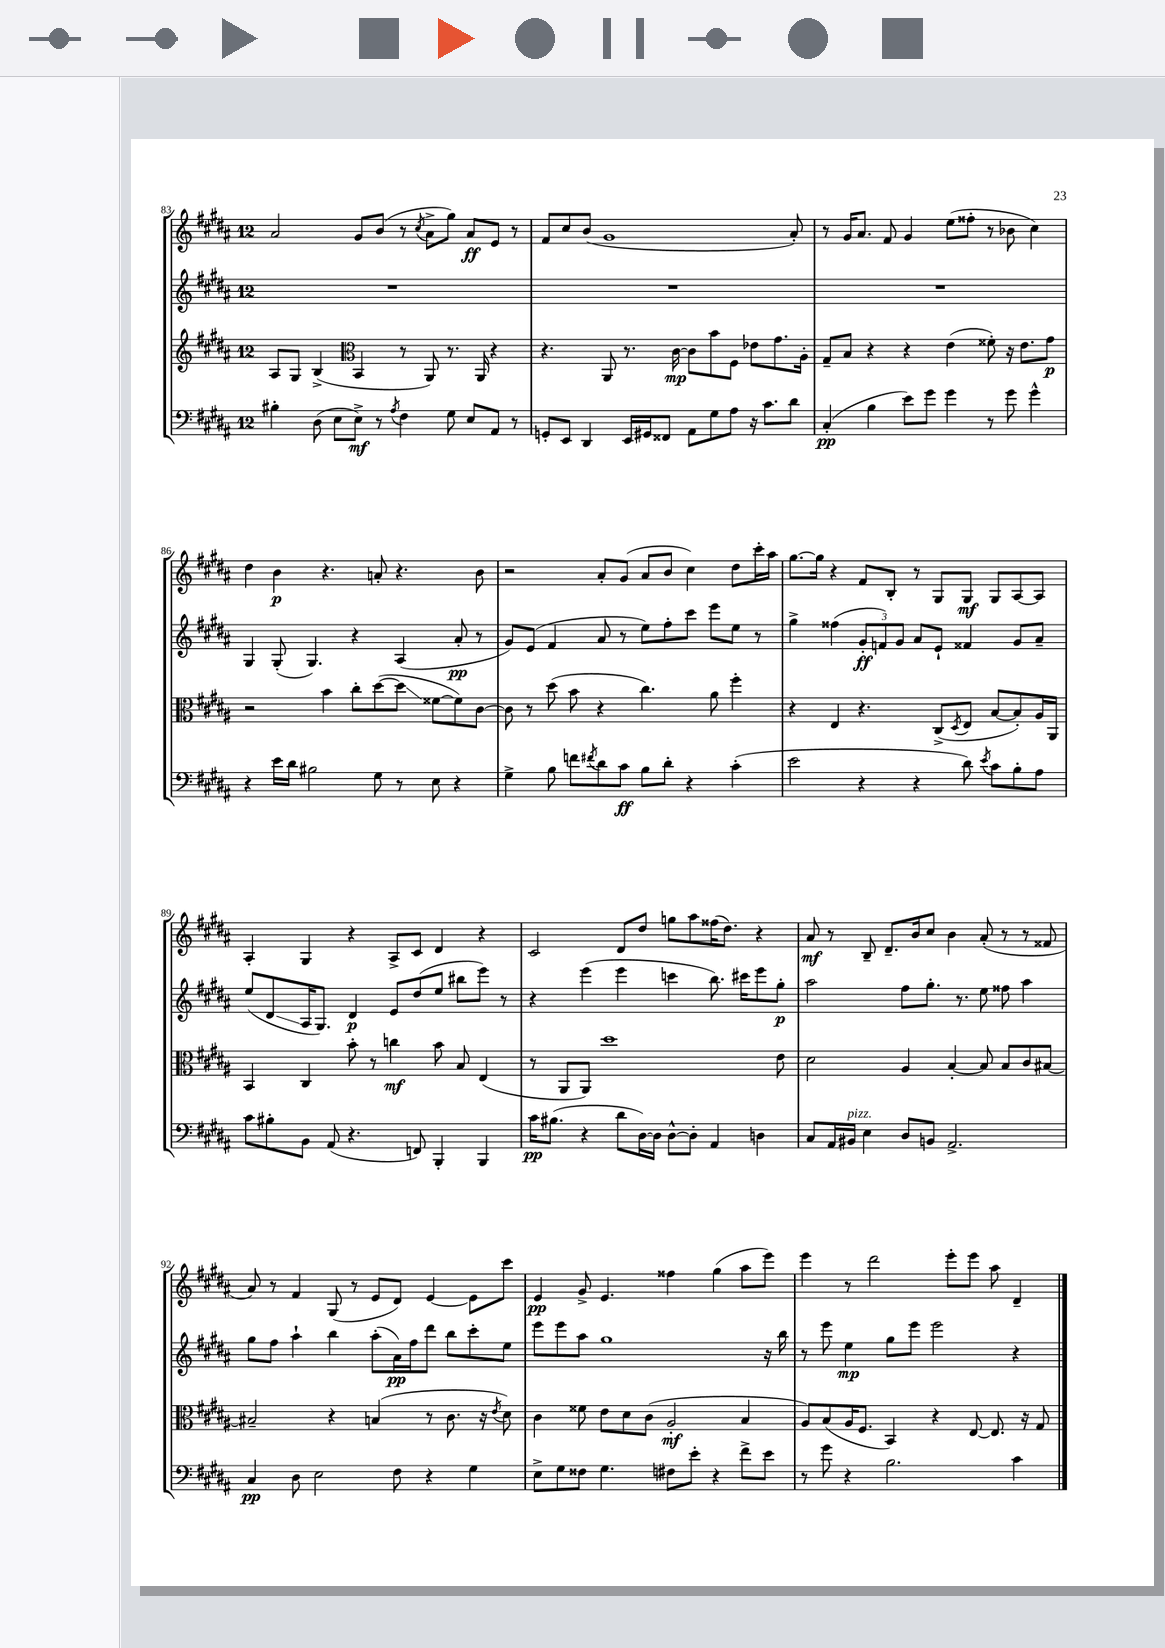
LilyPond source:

<<
\new StaffGroup <<
\new Staff = "s0" {
    \clef treble \key b \major \once \override Staff.TimeSignature.style = #'single-digit \time 12/8
    ais'2 gis'8 b'8( r8 \acciaccatura { cis''8 } ais'8-> gis''8) ais'8\ff e'8 r8 |
    fis'8 cis''8 b'8( gis'1 ais'8-.) |
    r8 gis'16 ais'8. fis'8 gis'4 e''8( fisis''8-. r8 bes'8 cis''4) |
    dis''4 b'4\p r4. a'8-. r4. b'8 |
    r2 ais'8-. gis'8( ais'8 b'8 cis''4) dis''8 cis'''16-. ais''16 |
    gis''8.~ gis''16 r4 fis'8 b8-. r8 gis8 gis8\mf gis8 ais8~ ais8 |
    ais4-. gis4 r4 ais8-> cis'8 dis'4 r4 |
    cis'2 dis'8 dis''8 g''8 ais''8 fisis''16( dis''8.) r4 |
    ais'8\mf r8 b8-- dis'8.-- b'16 cis''8 b'4 ais'8-.( r8 r8 fisis'8 |
    ais'8) r8 fis'4 gis8( r8 e'8 dis'8) e'4~ e'8 cis'''8 |
    e'4\pp gis'8-> e'4. fisis''4 gis''4( ais''8 e'''8) |
    e'''4 r8 dis'''2 e'''8-. e'''8 ais''8 dis'4-- \bar "|." |
}
\new Staff = "s1" {
    \clef treble \key b \major \once \override Staff.TimeSignature.style = #'single-digit \time 12/8
    R1. |
    R1. |
    R1. |
    gis4 gis8-.( gis4.) r4 ais4( ais'8-.\pp r8 |
    gis'8) e'8( fis'4 ais'8 r8 e''8) fis''8-. cis'''8 e'''8 e''8 r8 |
    gis''4-> fisis''4( \tuplet 3/2 { gis'8-.\ff f'8) gis'8 } ais'8 e'8-! fisis'4 gis'8 ais'8-- |
    e''8( dis'8\glissando ais16 gis8.) dis'4\p e'8 dis''8( e''8 bis''8 e'''8) r8 |
    r4 e'''4( e'''4 c'''4 b''8.) cis'''16 e'''8 gis''8-.\p |
    ais''2 fis''8 gis''8.-. r8. e''8 fisis''8 ais''4 |
    gis''8 fis''8 ais''4-! b''4 ais''8-.( ais'16\pp) fis''16 dis'''8 b''8 cis'''8-. e''8 |
    e'''8 e'''8 ais''8 gis''1 r16 b''16 |
    r8 e'''8 e''4\mp gis''8 e'''8 e'''2 r4 \bar "|." |
}
\new Staff = "s2" {
    \clef treble \key b \major \once \override Staff.TimeSignature.style = #'single-digit \time 12/8
    ais8 gis8 b4->( \clef alto b,4 r8 ais,8) r8. ais,16 r4 |
    r4. ais,8 r8. cis'16~\mp cis'8 b'8 fis8 ees'8 gis'8. ais16-. |
    gis8-- b8 r4 r4 e'4( fisis'8-.) r16 e'8. gis'8\p |
    r2 b'4 cis''8-. dis''8~( dis''8\glissando fisis'8~ fisis'8) cis'8~ |
    cis'8 r8 dis''8( b'8 r4 cis''4.) ais'8 fis''4-. |
    r4 e4 r4. cis8->( \acciaccatura { dis8 } e8 b8~ b8-.) ais16 ais,16 |
    b,4 cis4 b'8-. r8 c''4\mf b'8 b8 e4( |
    r8 ais,8 ais,8) dis''1 e'8 |
    dis'2 ais4 b4~-. b8 b8 cis'8 bis8~ |
    bis2-- r4 b4( r8 cis'8. r16 \acciaccatura { e'8 } dis'8) |
    cis'4 fisis'8 e'8 dis'8 cis'8( ais2-.\mf b4 |
    ais8) b8( ais16 fis8. b,4) r4 e8~ e8. r16 gis8 \bar "|." |
}
\new Staff = "s3" {
    \clef bass \key b \major \once \override Staff.TimeSignature.style = #'single-digit \time 12/8
    bis4-. dis8( e8 e8->\mf) r8 \acciaccatura { ais8 } fis4 gis8 e8 ais,8 r8 |
    g,8-. e,8 dis,4 e,16 gis,16 fisis,8 ais,8 gis8 ais8 r16 cis'8. dis'8 |
    cis4-.\pp( b4 e'8) gis'8 gis'4 r8 gis'8 gis'4-^ |
    r4 e'16 dis'16 bis2 gis8 r8 e8 r4 |
    gis4-> b8 f'8 \acciaccatura { fis'8 } dis'8 cis'8\ff b8 dis'8-. r4 cis'4-.( |
    e'2 r4 r4 dis'8) \acciaccatura { e'8 } cis'8 b8-. ais8 |
    cis'8 bis8-. b,8 ais,8( r4. f,8) b,,4-. b,,4 |
    cis'16\pp bis8.( r4 dis'8 dis16~) dis16 dis8~-^ dis8-. ais,4 d4 |
    cis8 ais,16 bis,16^\markup { \italic "pizz." } e4 dis8 b,8 ais,2.-> |
    cis4\pp dis8 e2 fis8 r4 gis4 |
    e8-> gis8 fisis8 gis4. fis8 e'8-. r4 fis'8-> e'8 |
    r8 gis'8 r4 b2. cis'4 \bar "|." |
}
>>
>>
